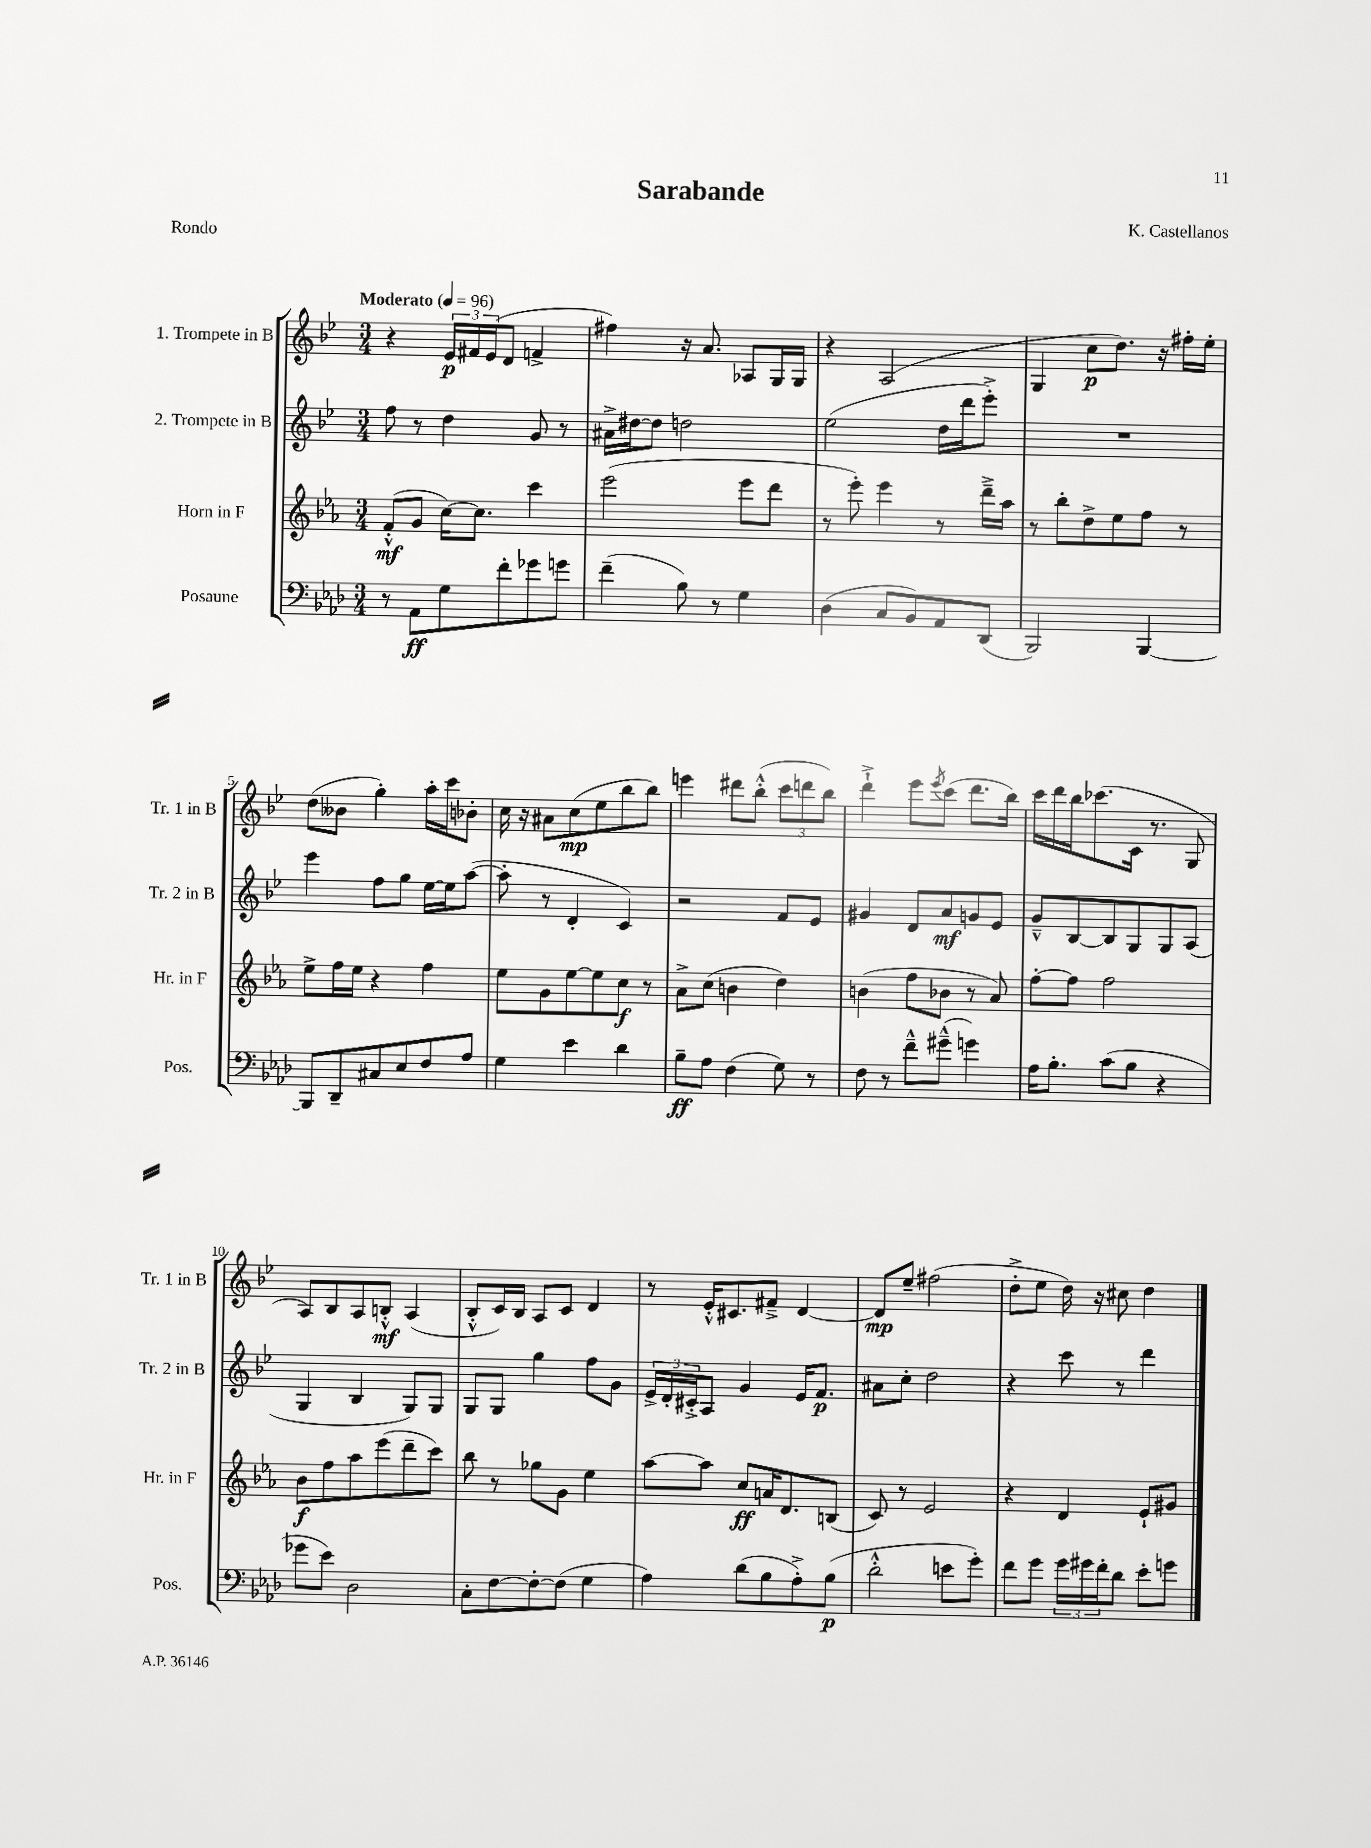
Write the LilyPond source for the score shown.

\header { title = "Sarabande" composer = "K. Castellanos" piece = "Rondo" }
<<
\new StaffGroup <<
\new Staff = "s0" \with { instrumentName = "1. Trompete in B" shortInstrumentName = "Tr. 1 in B" } {
    \clef treble \key bes \major \numericTimeSignature \time 3/4 \tempo "Moderato" 4 = 96
    r4 \tuplet 3/2 { ees'16\p fis'16 ees'16( } d'8 f'4-> |
    fis''4) r16 a'8. aes8 g16 g16 |
    r4 a2( |
    g4 c''8\p d''8.) r16 fis''16-. ees''16-. |
    d''8( beses'8 g''4-.) a''16-. c'''16 bes'8-. |
    c''16 r16 ais'8 c''8\mp( ees''8 bes''8 bes''8) |
    e'''4 dis'''8 bes''8-.-^( \tuplet 3/2 { c'''8 d'''8 bes''8) } |
    d'''4-!-> ees'''8 \acciaccatura { ees'''8 } c'''8( d'''8. bes''16) |
    c'''16 d'''16 bes''16 ces'''8.( c'16 r8. g8 |
    a8) bes8 a8 b8-.-^\mf a4( |
    bes8-.-^ c'16) bes16 a8 c'8 d'4 |
    r8 ees'16-.-^ cis'8. fis'8---> d'4~ |
    d'8\mp ees''8-- fis''2( |
    d''8-.-> ees''8 d''16) r16 cis''8 d''4 \bar "|." |
}
\new Staff = "s1" \with { instrumentName = "2. Trompete in B" shortInstrumentName = "Tr. 2 in B" } {
    \clef treble \key bes \major \numericTimeSignature \time 3/4
    f''8 r8 d''4 g'8 r8 |
    ais'16-> dis''16~ dis''8 d''2 |
    ees''2( d''16 d'''16 ees'''8-.->) |
    R2. |
    ees'''4 f''8 g''8 ees''16~ ees''16 a''8~( |
    a''8-. r8 d'4-. c'4) |
    r2 f'8 ees'8 |
    gis'4 d'8 a'8\mf g'8 ees'8 |
    g'8---^ bes8~ bes8 g8 g8 a8( |
    g4 bes4 g8) g8 |
    g8 g8 g''4 f''8 g'8 |
    \tuplet 3/2 { ees'16-> d'16-. cis'16-.-> } a8 g'4 ees'16 f'8.\p |
    ais'8 c''8-. d''2 |
    r4 c'''8 r8 d'''4 \bar "|." |
}
\new Staff = "s2" \with { instrumentName = "Horn in F" shortInstrumentName = "Hr. in F" } {
    \clef treble \key ees \major \numericTimeSignature \time 3/4
    f'8-.-^\mf( g'8 c''16~) c''8. c'''4 |
    ees'''2( ees'''8 d'''8 |
    r8 ees'''8-.) ees'''4 r8 d'''16---> aes''16 |
    r8 bes''8-. d''8-> ees''8 f''8 r8 |
    ees''8-> f''16 ees''16 r4 f''4 |
    ees''8 g'8 ees''8~ ees''8 c''8\f r8 |
    aes'8-> c''8( b'4 d''4) |
    b'4( f''8 bes'8 r8 aes'8) |
    f''8~-. f''8 f''2 |
    bes'8\f f''8 aes''8 ees'''8( d'''8-- c'''8) |
    bes''8 r8 ges''8 g'8 ees''4 |
    aes''8~ aes''8 c''8\ff a'16 d'8. b8( |
    c'8) r8 ees'2 |
    r4 d'4 ees'8-! gis'8 \bar "|." |
}
\new Staff = "s3" \with { instrumentName = "Posaune" shortInstrumentName = "Pos." } {
    \clef bass \key aes \major \numericTimeSignature \time 3/4
    r8 aes,8\ff g8 f'8-. ges'8 g'8 |
    f'4--( bes8) r8 g4 |
    des4( c8 bes,8) aes,8 des,8( |
    bes,,2) bes,,4~ |
    bes,,8 des,8-- cis8 ees8 f8 aes8 |
    g4 ees'4 des'4 |
    bes8--\ff aes8 f4( g8) r8 |
    f8 r8 f'8---^ gis'8---^( g'4) |
    aes16 bes8.-. c'8( bes8 r4 |
    ges'8 ees'8) des2 |
    c8-. f8~ f8~-. f8( g4 |
    aes4) des'8( bes8 aes8-.->) bes8\p( |
    des'2-.-^ e'8 g'8-.) |
    f'8 g'8 \tuplet 3/2 { g'16 gis'16 f'16-. } des'8 ees'8-. g'8 \bar "|." |
}
>>
>>
